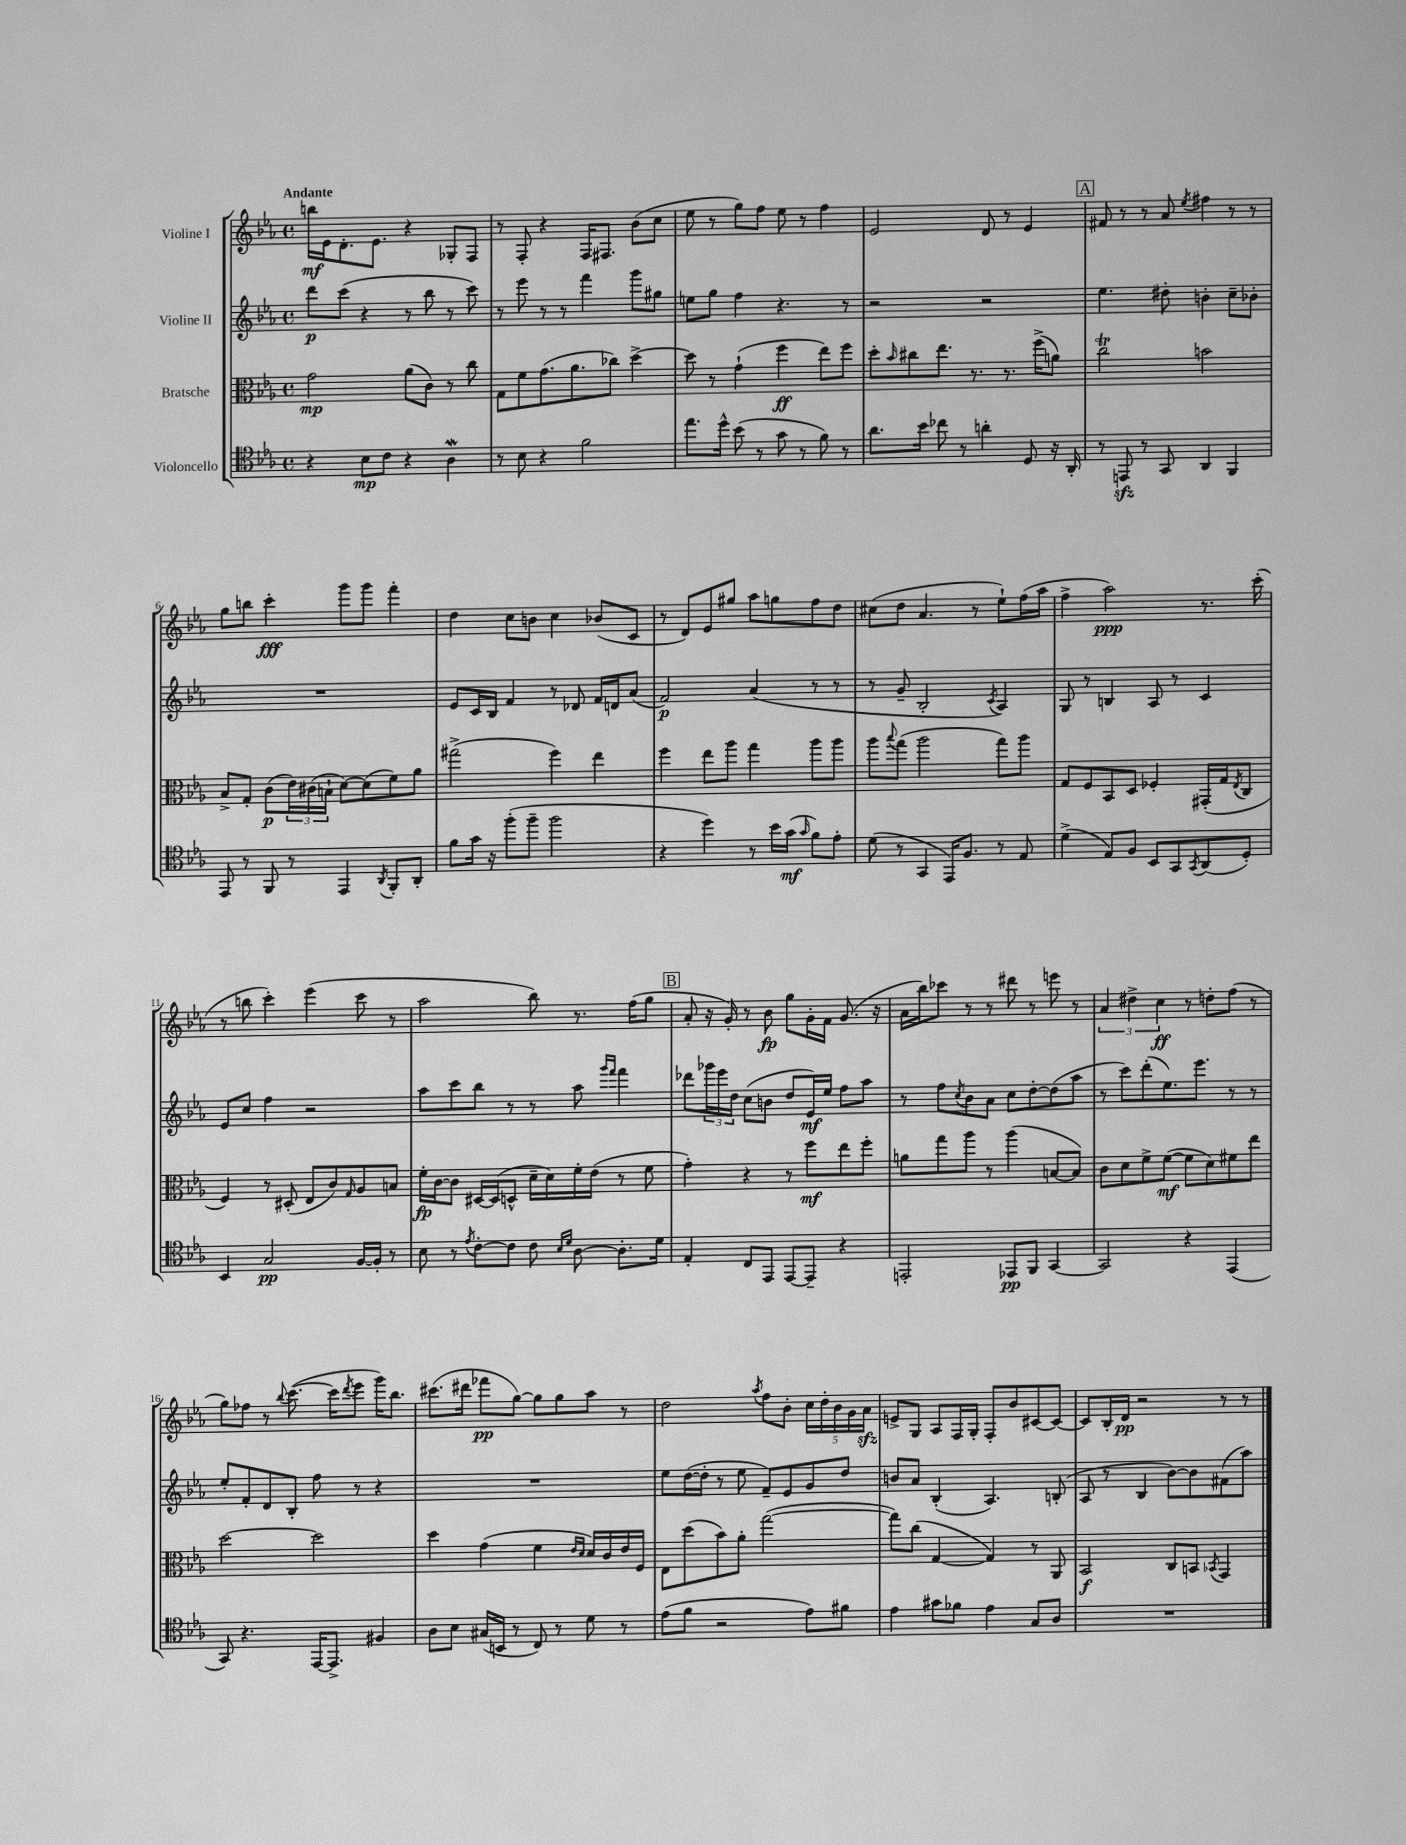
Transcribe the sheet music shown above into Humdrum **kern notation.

**kern	**kern	**kern	**kern
*staff4	*staff3	*staff2	*staff1
*clefC4	*clefC3	*clefG2	*clefG2
*k[b-e-a-]	*k[b-e-a-]	*k[b-e-a-]	*k[b-e-a-]
*M4/4	*M4/4	*M4/4	*M4/4
*met(c)	*met(c)	*met(c)	*met(c)
4r	2g\	8ddd\L	16bb\LL
.	.	.	16e-\J
.	.	(8ccc\J	8.d'\
8B-\L	.	4r	.
.	.	.	8.e-\J
8c\J	.	.	.
4r	(8a-\L	8r	4r
.	8c\J)	8bb-\	.
4A-\	8r	8r	8G-'/L
.	8cc\	8ccc\)	8F/J
=	=	=	=
8r	8G\L	8r	8r
8B-\	8f\	8eee-\	8F'/
4r	(8.g\	8r	4r
.	.	8r	.
.	8.a-\	.	.
2f\	.	4fff\	16F/LK
.	.	.	8.F#/J
.	8cc-\J)	.	.
.	[4dd^\	8ggg\L	(8b-\L
.	.	8gg#\J	8cc\J
=	=	=	=
8.ee-\L	8dd\]	8ee\L	8ee-\
.	8r	8gg\J	8r
16dd^^\Jk	.	.	.
(8b-\	(4g`\	4ff\	8gg\L)
8r	.	.	8ff\J
8g\	4ff\	4.r	8ee-\
8r	.	.	8r
8f\)	8ee-\L)	.	4ff\
8r	8ff\J	8r	.
=	=	=	=
8.a-\L	8dd'\L	2r	2e-/
.	16qqb-/	.	.
.	8cc#\	.	.
16b-\Jk	.	.	.
8cc-\	8.ee-\J	.	.
8r	.	.	.
.	8.r	.	.
4a'\	.	2r	8d/
.	8.r	.	8r
8D/	.	.	4e-/
.	(16ff^\LK	.	.
16r	8a\J)	.	.
16AA-'/	.	.	.
=	=	=	=
8r	2cc\	4.ee-\	8f#/
8EE/	.	.	8r
8r	.	.	8r
8GG/	.	8dd#'\	8a-/
.	.	.	8qee-/
4AA-/	2b\	4b'\	4ff#\
4FF/	.	8cc~\L	8r
.	.	8b-'\J	8r
=	=	=	=
8EE-/	8B-^/L	1r	8gg\L
8r	8G'/J	.	8bb\J
8FF/	(8c\L	.	4ccc'\
8r	24e-\L)	.	.
.	(24c#\	.	.
.	24B`\JJ	.	.
4EE-/	[8d\L)	.	8ggg\L
.	(8d\]	.	8ggg\J
8qAA-/	.	.	.
8FF'/L	8f\)	.	4fff'\
8AA-'/J	8a-\J	.	.
=	=	=	=
8f\L	(2gg#^\	8e-/L	4dd\
16g\Jk	.	16c/L	.
16r	.	16B-/JJ	.
(8ff'\L	.	4f/	8cc\L
8ff~\J	.	.	8b\J
2ff\	4ff\)	8r	4cc\
.	.	8d-/	.
.	4ee-\	16f/LL	(8b-/L
.	.	16d/J	.
.	.	(8a-/J	8c/J
=	=	=	=
4r	4ff\	2f/)	8r
.	.	.	8d/L)
4dd\)	8ee-\L	.	8e-/
.	8aa-\J	.	8gg#/J
8r	4gg\	(4a-/	8aa-\L
16b-\LL	.	.	8gg\
(16g\JJ	.	.	.
16qqg/	.	.	.
8f\L)	8aa-\L	8r	8ff\
8e-'\J	8aa-\J	8r	8dd\J
=	=	=	=
(8d\	8aa-\L	8r	(8cc#\L
.	8qqbb-/	.	.
8r	(8gg\J	8g~/	8dd\J
4GG/	2aa-\	2B-'/	4.a-/
16EE-/LK)	.	.	.
8.F/J	.	.	.
.	.	.	8r
.	.	8qc/	.
8r	8gg\L)	4A-/)	8ee-`\L)
8E-/	8aa-\J	.	(16ff\L
.	.	.	16aa-\JJ
=	=	=	=
(4d^\	8G/L	8G/	4ff^\
.	8F/	8r	.
8E-/L)	8BB-/	4B/	2aa-\)
8F/J	8D/J	.	.
8BB-/L	4F-'/	8A-/	.
8GG/	.	8r	.
8qGG/	.	.	.
(8AA-/	(16GG#'/LL	4c/	8.r
.	16G/J	.	.
.	8qE-/	.	.
8D'/J)	8C/J	.	.
.	.	.	(16ccc'\
=	=	=	=
4BB-/	4F/)	8e-/L	8r
.	.	8cc/J	8bb\
2G/	8r	4ff\	4ccc'\)
.	(8D#'/	.	.
.	8E-/L	2r	(4eee-\
.	8c/)	.	.
.	16qqG/	.	.
[16F/LL	8A-/	.	8ccc\
16F'/]JJ	.	.	.
8r	8B/J	.	8r
=	=	=	=
8B-\	16f'\LL	8aa-\L	2aa-\
.	[16c\J	.	.
8r	8c\]J	8ccc\	.
8qe-/	.	.	.
[8c'\L	[16D#/LL	8bb-\J	.
.	(16D#/]J	.	.
8c\]J	8D^^/J	8r	.
8c\	16d~\LL	8r	8bb-\)
.	16d\)	.	.
16qqB-/LL	.	.	.
16qqd/JJ	.	.	.
[8A-\	16f'\	8aa-\	8.r
.	(16e-\JJ	.	.
.	.	16qqggg/LL	.
.	.	16qqfff/JJ	.
8.A-'\]L	8r	4fff\	.
.	.	.	(16ff\LK
.	8f\	.	8gg\J
16d\Jk	.	.	.
=	=	=	=
4E-'/	4g'\)	8ddd-\L	8a-'/
.	.	24ggg-\L	16r
.	.	24eee-\	.
.	.	.	16g'/)
.	.	24dd\JJ	.
8C/L	4r	(8cc\L	8r
8EE-/J	.	8b\J	8b-\
[8EE-/L	8r	8dd/L	8gg\L
8EE-~/]J	8ff\L	16e-/L)	16g'\L
.	.	16ee-/JJ	16f\JJ
4r	8ee-\	8ff\L	(8.g/
.	8ff'\J	8aa-\J	.
.	.	.	16r
=	=	=	=
2EE'/	8a\L	8r	16a-\LL
.	.	.	16bb-\J)
.	8gg\	8ff\L	8ccc-\J
.	.	8qcc/	.
.	8aa-\J	8b-\	8r
.	8r	8a-\J	8r
8EE-/L	(4aa-\	8cc\L	8ddd#\
8FF/J	.	[8dd'\	8r
[4GG/	[8B/L	(8dd\]	8eee\
.	8B/]J)	8aa-\J	8r
=	=	=	=
2GG/]	8c\L	8r	6a-/
.	8d\	8ccc\L)	.
.	.	.	6dd#^\
.	8f^\	(8ddd'\	.
.	.	.	6cc\
.	([8f\J	8.ee-\)	.
4r	8f\]L	.	8r
.	.	8.eee-\J	.
.	8d\)	.	8dd'\L
(4EE-/	8f#\	8r	(8ff\J
.	8ee-\J	8r	8r
=	=	=	=
8GG/)	[2dd\	8ee-'/L	8gg\L)
4.r	.	8f'/	8ff-\J
.	.	8d/	8r
.	.	.	8qqbb-/
.	.	8B-'/J	([8.ccc\
[16EE-/LK	2dd\]	8ff\	.
8.EE-^/]J	.	.	16ccc\]LK
.	.	.	8qddd/
.	.	8r	8eee-\J
4F#/	.	4r	16ggg\LK)
.	.	.	8.bb-\J
=	=	=	=
8A-\L	4dd\	1r	(8.ccc#\L
8B-\J	.	.	.
.	.	.	16ddd#\Jk
(16G#/LL	(4g\	.	8fff-\L
16BB/JJ	.	.	.
8r	.	.	[8gg\J)
8C/)	4f\	.	8gg\]L
8r	.	.	8gg\
.	16qqe-/LL	.	.
.	16qqd/JJ	.	.
8d\	16d/LL)	.	8aa-\J
.	16c/	.	.
8r	16e-/	.	8r
.	16F/JJ	.	.
=	=	=	=
(8e-\L	8E-\L	8ee-\L	2dd\
8f\J	(8dd\	([16dd\L	.
.	.	16dd'\]JJ	.
2r	8b-\)	8r	.
.	8a-'\J	8ee-\	.
.	.	.	8qaa-/
.	([2gg\	8f~/L)	8ff\L
.	.	8e-/	8b-'\J
8e-\L)	.	8g/	20cc\LL
.	.	.	20dd'\
.	.	.	20b-\
8f#\J	.	8dd/J	.
.	.	.	20g\
.	.	.	20a-\JJ
=	=	=	=
4e-\	8gg\]L)	8b/L	8e^/L
.	(8cc\J	8a-/J	8G/J
8g#\L	[4G/	(4B-'/	8A-/L
8f-\J	.	.	16F/L
.	.	.	16G'/JJ
4e-\	4G/])	4.A-/)	8F'/L
.	.	.	8b-/
8G/L	8r	.	[8c#/
8A-/J	8AA-/	(8B'/	8c#/_J
=	=	=	=
1r	2BB-/	8A-/	8c#/]L
.	.	8r	16B-'/L
.	.	.	16d/JJ
.	.	4B-/	2r
.	8C/L	[8b-\L)	.
.	8BB/J	8b-\]	.
.	8qBB-/	.	.
.	4GG/	(8f#\	8r
.	.	8aa-\J)	8r
==	==	==	==
*-	*-	*-	*-
